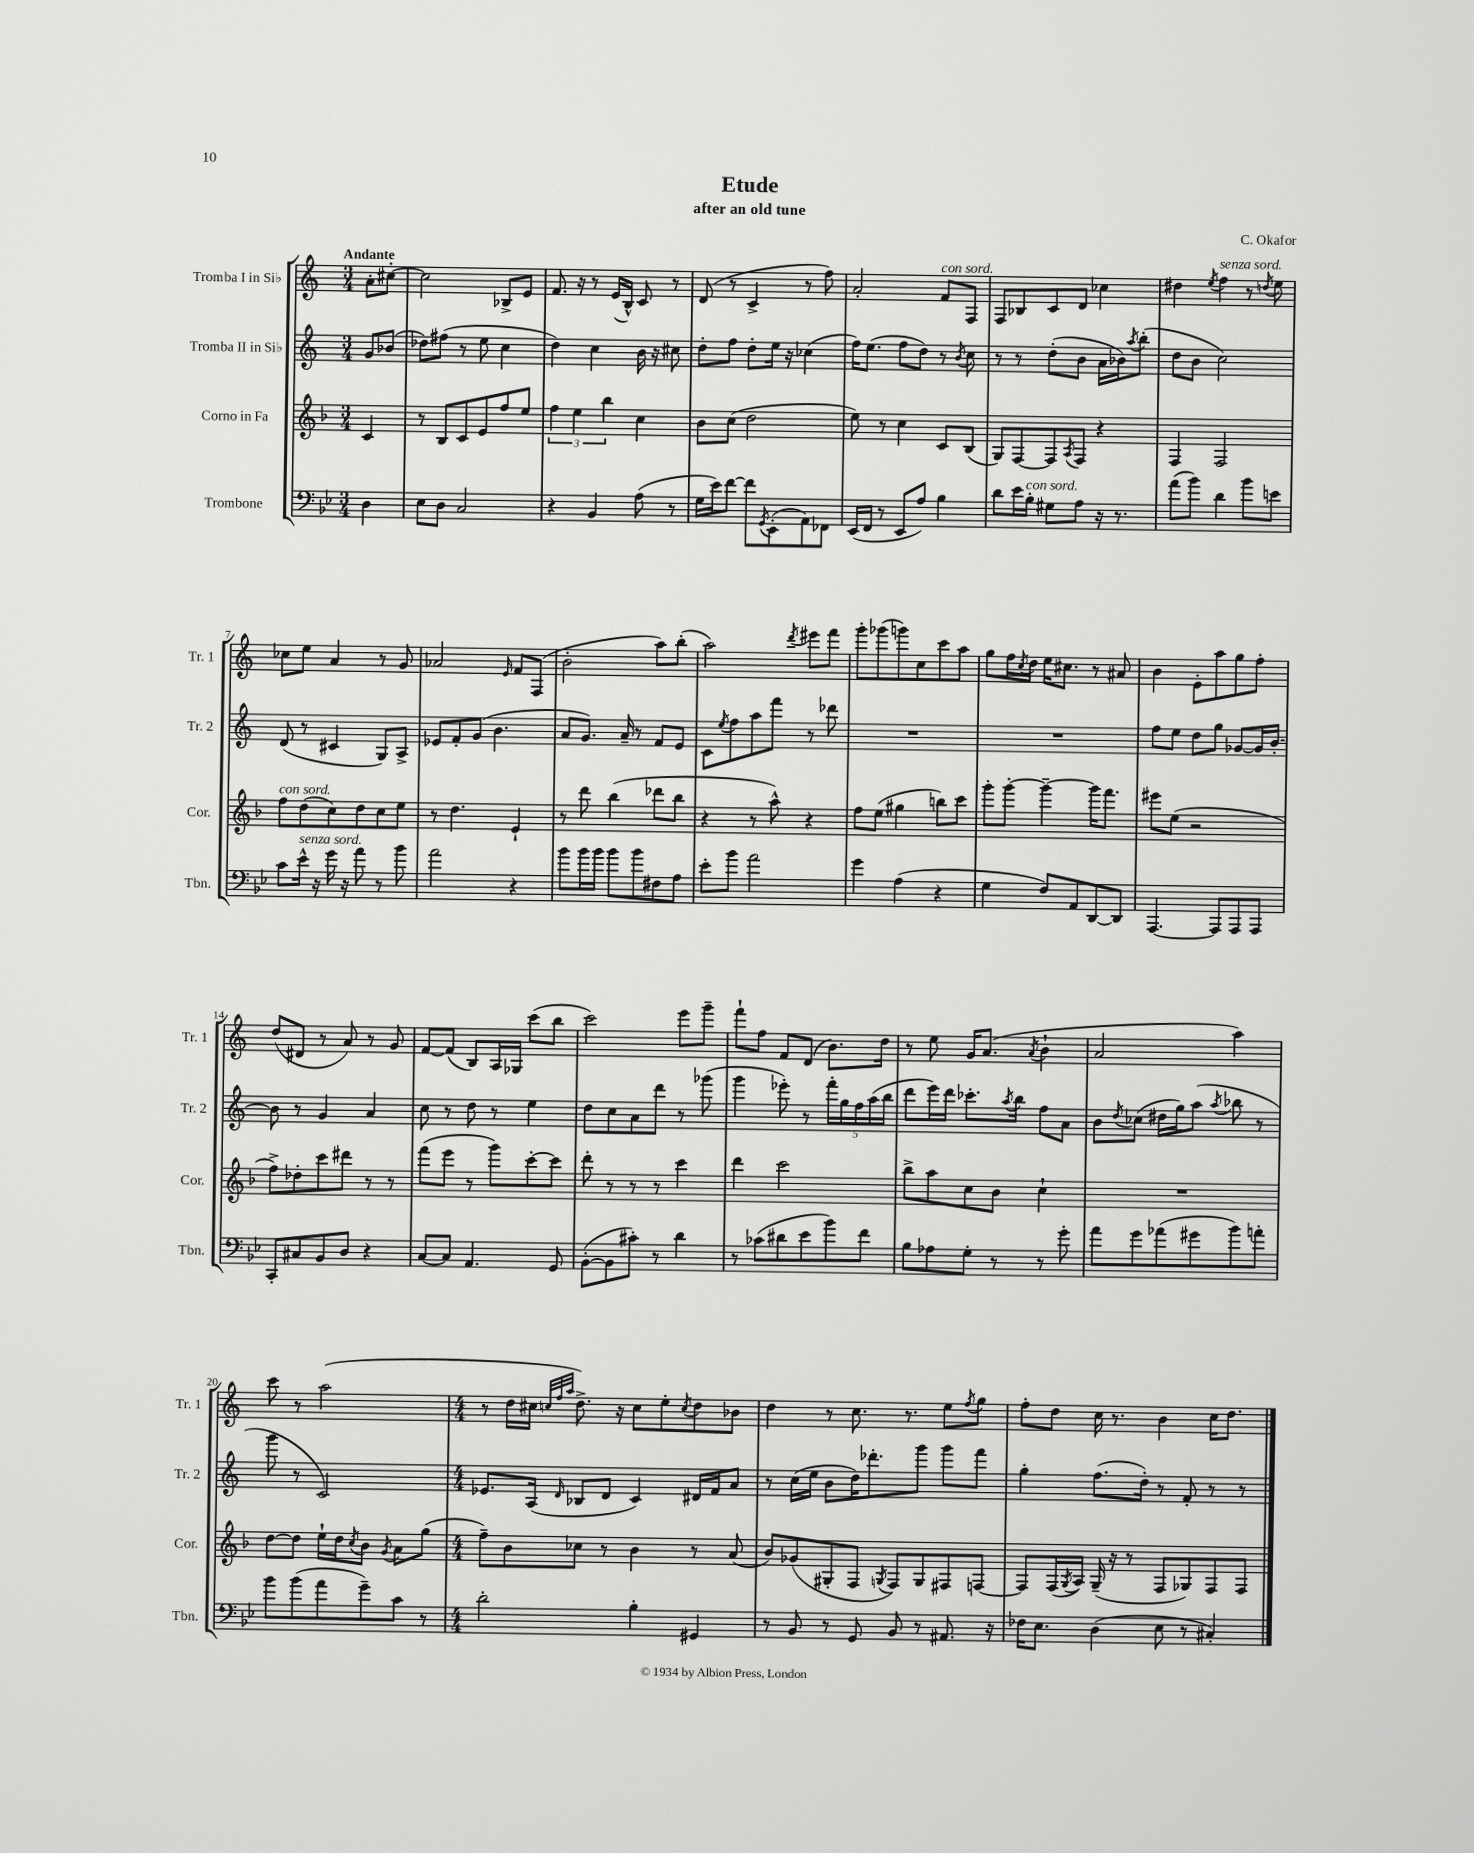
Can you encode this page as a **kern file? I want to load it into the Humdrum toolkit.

**kern	**kern	**kern	**kern
*staff4	*staff3	*staff2	*staff1
*clefF4	*clefG2	*clefG2	*clefG2
*k[b-e-]	*k[b-]	*k[]	*k[]
*M3/4	*M3/4	*M3/4	*M3/4
4D	4c	8g	8a'
.	.	(8b-	[8cc#'
=	=	=	=
8E-	8r	8dd-)	2cc#]
8D	8B-	(8ff#	.
2C	8c	8r	.
.	8e	8ee	.
.	8ff	4cc	8B-^
.	8ee	.	8e
=	=	=	=
4r	6ff	4dd)	8.f
.	6ee	.	.
.	.	.	16r
4BB-	.	4cc	8r
.	6bb-	.	.
.	.	.	(16e
.	.	.	16B^^)
(8A	4cc	16b	8c
.	.	16r	.
8r	.	8cc#	8r
=	=	=	=
16G	8b-	8dd'	(8d
16e-)	.	.	.
[8f	(8cc	8ff	8r
8f]	2dd	8dd'	4c^
8qGG	.	.	.
(8EE-'	.	16ee	.
.	.	16r	.
8AA)	.	(4cc-	8r
8FF-	.	.	8ff)
=	=	=	=
(16EE-	8ee)	16ff)	2a'
16FF	.	(8.ee	.
8r	8r	.	.
8EE-	4cc	8ff	.
8A)	.	8dd)	.
4B-	8c	8r	8f
.	.	8qb	.
.	(8B-	8cc	8F
=	=	=	=
8d	8G)	8r	8F
16e-	[8F	8r	8B-
16B-'	.	.	.
8G#	8F]	(8dd'	8c
.	8qA	.	.
8A	8F	8b	8d
16r	4r	16a	4cc-
8.r	.	16b-)	.
.	.	8qaa	.
.	.	(8bb'	.
=	=	=	=
(8a	4F	8dd	4dd#
8b-)	.	8b	.
.	.	.	8qee
4d	2F	2cc)	4ff
8b-	.	.	8r
.	.	.	8qdd
8e	.	.	8ee
=	=	=	=
8c	8ff	(8d	8cc-
16e-^^	(8dd	8r	8ee
16r	.	.	.
16g	8cc)	4c#	4a
16r	.	.	.
8a	8dd	.	.
8r	8cc	8G)	8r
8b-	8ee	8A^	8g
=	=	=	=
2a	8r	8e-	2a-
.	4.dd	8f'	.
.	.	(8g	.
.	.	4.b	.
.	.	.	16qqe
4r	4e`	.	8f
.	.	.	(8F
=	=	=	=
8b-	8r	8a	2b'
16b-	8ddd	8.g)	.
16b-	.	.	.
8b-	(4bb-	.	.
.	.	16a~	.
8b-	.	8r	.
8F#	8ddd-	8f	8aa)
8A	8bb-	8e	(8bb'
=	=	=	=
8e-'	4r	8c	2aa)
.	.	8qee	.
8b-	.	8ff	.
2a	8r	8aa	.
.	8aa^^)	8fff	.
.	.	.	8qddd
.	4r	8r	8eee#
.	.	8ddd-	8fff
=	=	=	=
4g	8ff	2.r	8ggg'
.	(8ee	.	(8ggg-
(4A	4gg#	.	8ggg)
.	.	.	8cc
4r	8bb)	.	8ccc
.	8ccc	.	8aa
=	=	=	=
4G	8ggg'	2.r	8gg
.	[8ggg'	.	16ff
.	.	.	8qcc
.	.	.	16dd
8F)	4ggg~_	.	16ee
.	.	.	8.cc#
8AA	.	.	.
[8DD	16ggg]	.	8r
.	8.fff	.	.
8DD]	.	.	8a#
=	=	=	=
[4.AAA	8eee#	8ff	4b
.	(8ee	8ee	.
.	2r	8dd	8e'
8AAA]	.	8gg	8aa
8AAA	.	[8g-	8gg
8AAA	.	16g-]	8ff'
.	.	[16b'	.
=	=	=	=
8CC'	8ff^)	8b]	(8dd
8C#	8dd-'	8r	8d#
8BB-	8ccc	4g	8r
8D	8ddd#	.	8a)
4r	8r	4a	8r
.	8r	.	8g
=	=	=	=
[8C	(8fff	8cc	[8f
8C]	8eee	8r	(8f]
4.AA	8r	8dd	8B)
.	8ggg)	8r	16A
.	.	.	16G-
.	[8ccc'	4ee	(8ccc
8GG	8ccc]	.	8bb
=	=	=	=
([8BB-'	8ddd'	8dd	2ccc)
8BB-]	8r	8cc	.
8c#')	8r	8a	.
8r	8r	8ddd	.
4d	4ccc	8r	8eee
.	.	(8ggg-	8ggg~
=	=	=	=
8r	4ddd	4ggg	8fff`
(8c-	.	.	8ff
8d#	2ccc	8eee-')	8f
8e-	.	8r	(8d
8b-)	.	20fff'	8.b)
.	.	20gg	.
.	.	20ff	.
8f	.	.	.
.	.	(20aa	.
.	.	.	16dd
.	.	20bb	.
=	=	=	=
8B-	8bb-^	8ddd	8r
8A-	8aa	16eee)	8ee
.	.	16ddd	.
8G'	8cc	8.ccc-'	16g
.	.	.	(8.a
8r	8b-	.	.
.	.	8qaa	.
.	.	16bb	.
.	.	.	8qa
8r	4cc`	8ff	4b`
8g'	.	8a	.
=	=	=	=
8a	2.r	8b	2a
.	.	8qdd	.
8g	.	(8cc-	.
(8a-	.	16dd#	.
.	.	16gg)	.
8g#	.	(8aa	.
.	.	8qaa	.
8b-)	.	8bb-	4aa)
8a'	.	8r	.
=	=	=	=
8b-	[8dd	8ggg	8ccc
(8b-	8dd]	8r	8r
8a	16ee`	2c)	(2aa
.	16dd	.	.
.	8qcc	.	.
8g~)	8b-	.	.
.	8qg	.	.
8c	8a	.	.
8r	(8gg	.	.
=	=	=	=
*M4/4	*M4/4	*M4/4	*M4/4
2d'	8ff~)	8.e-	8r
.	8b-	.	16dd
.	.	(16A	16cc#
.	.	.	32qqcc
.	.	.	32qqff
.	.	16qqd	32qqaa
.	8cc-	8B-	8.dd^)
.	8r	8d	.
.	.	.	16r
4B-'	4b-	4c)	8cc
.	.	.	8ee'
.	.	.	8qcc
4GG#	8r	16d#	8dd
.	.	16f	.
.	(8a	8a	8b-
=	=	=	=
8r	8b-)	8r	4dd
8BB-	(8g-	(16cc	.
.	.	16ee	.
8r	8G#'	8b	8r
8GG	8F	16dd)	8.cc
.	.	8.ddd-'	.
.	8qG	.	.
8BB-	8F)	.	.
.	.	.	8.r
8r	8G	8ggg	.
8.AA#	8F#	8ggg	8ee
.	.	.	8qff
.	[8F	8fff	8gg
16r	.	.	.
=	=	=	=
16F-	8F]	4gg'	8ff'
8.E-	.	.	.
.	(16F	.	8dd
.	8qG	.	.
.	16A)	.	.
(4D	(16G~	(8.ff	16cc
.	16r	.	8.r
.	8r	.	.
.	.	16dd')	.
8E-	8F	8r	4b
8r	8G-)	8f'	.
4C#')	8F	8r	16cc
.	.	.	8.dd
.	8F	8r	.
==	==	==	==
*-	*-	*-	*-
